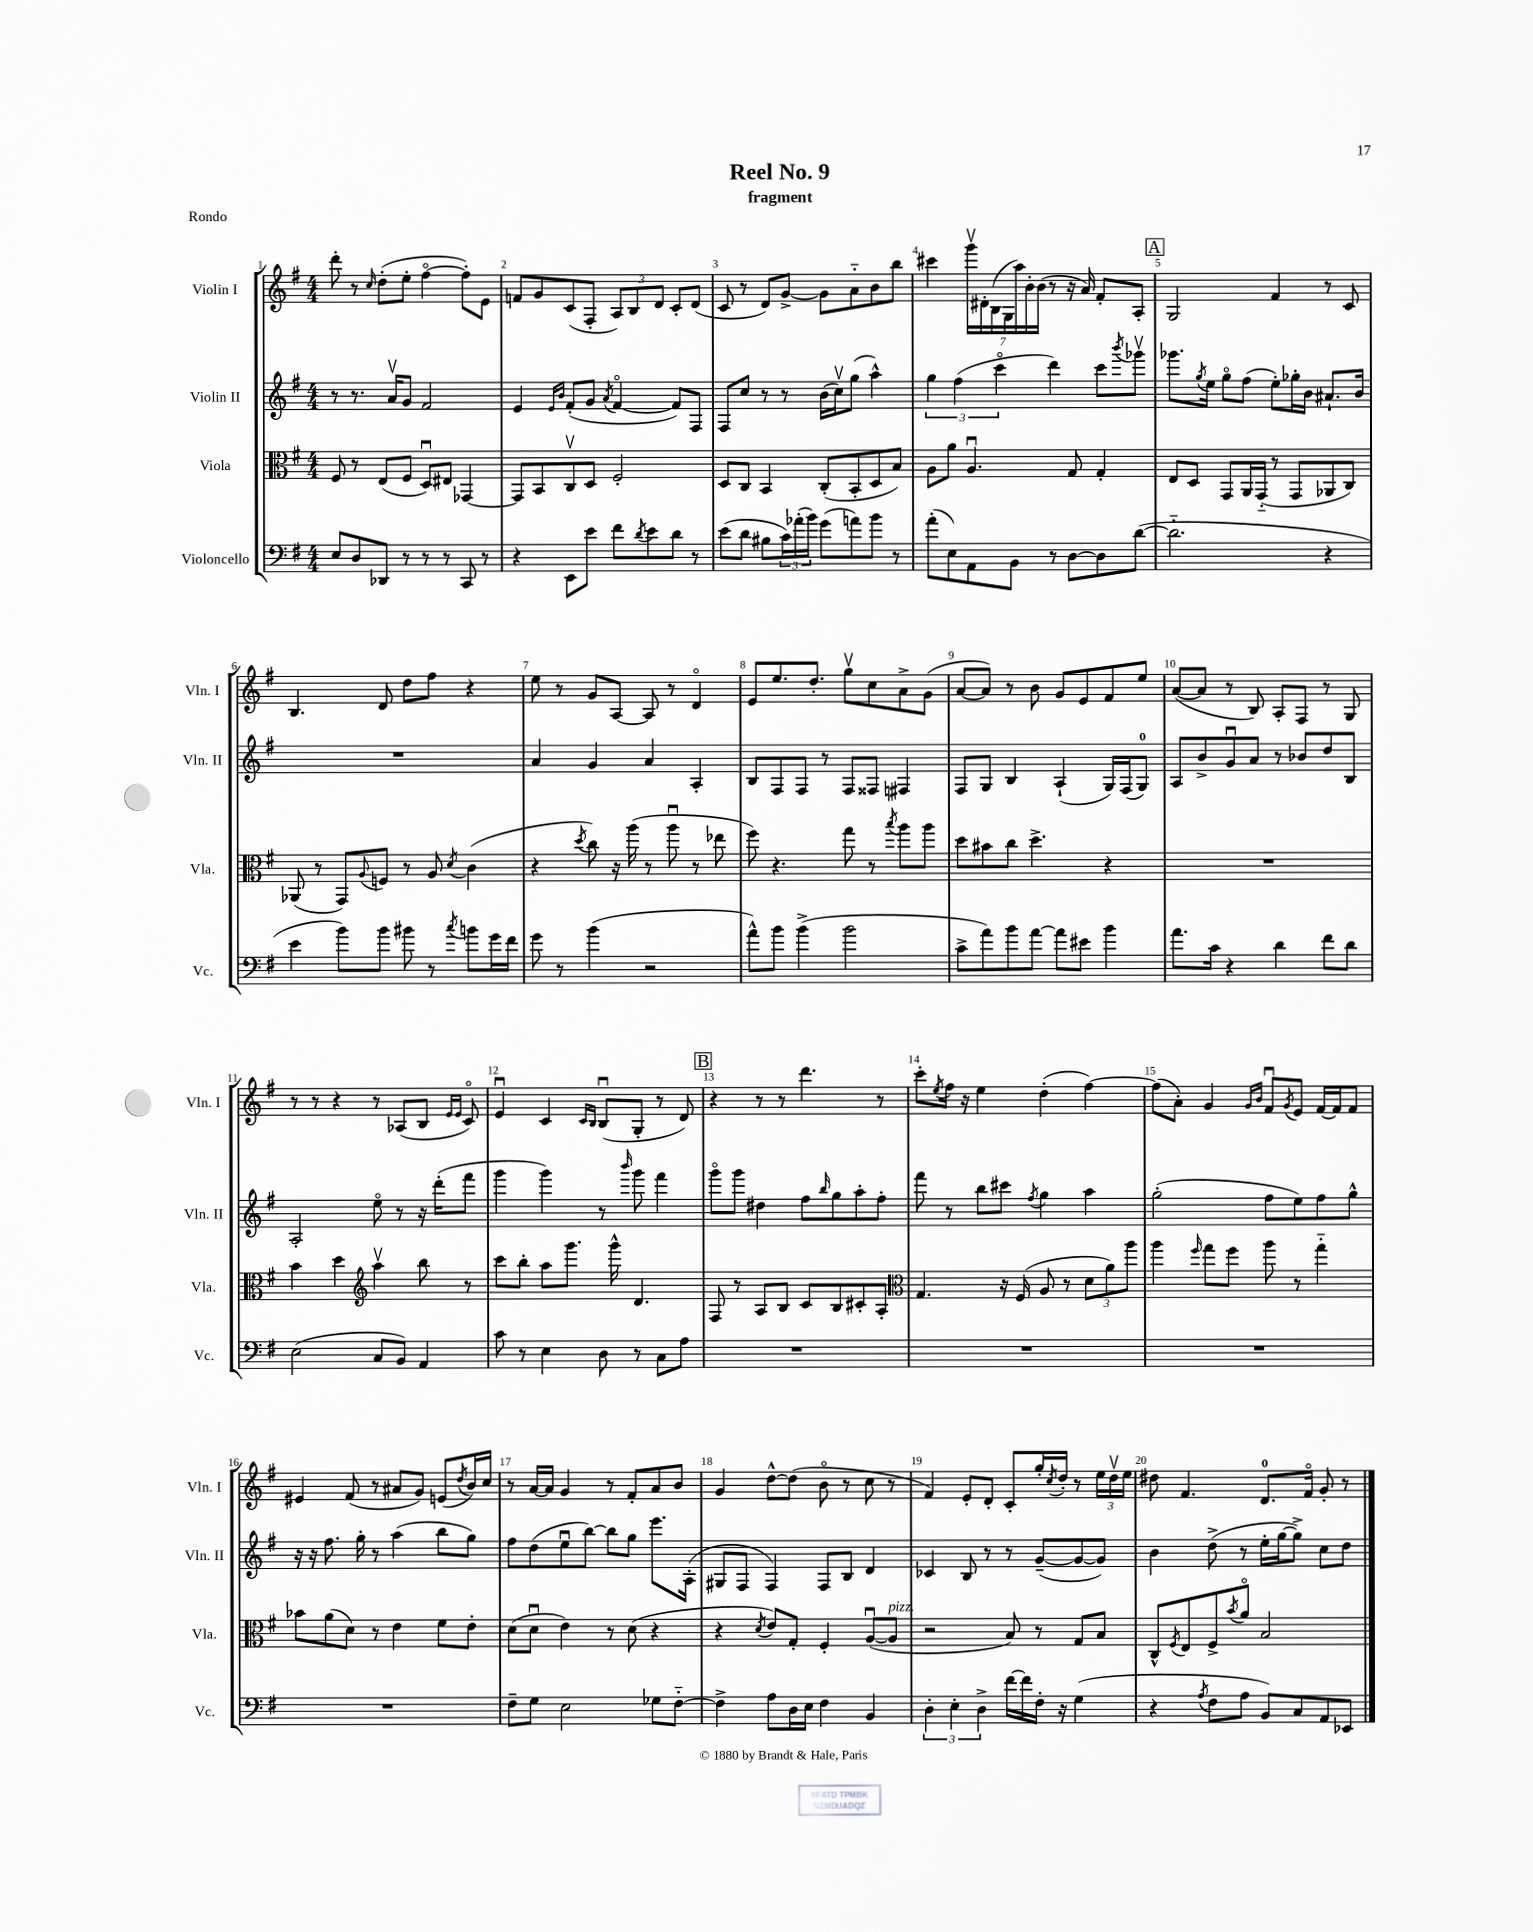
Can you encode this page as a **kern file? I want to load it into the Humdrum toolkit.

**kern	**kern	**kern	**kern
*part4	*part3	*part2	*part1
*staff4	*staff3	*staff2	*staff1
*I"Violoncello	*I"Viola	*I"Violin II	*I"Violin I
*I'Vc.	*I'Vla.	*I'Vln. II	*I'Vln. I
*clefF4	*clefC3	*clefG2	*clefG2
*k[f#]	*k[f#]	*k[f#]	*k[f#]
*M4/4	*M4/4	*M4/4	*M4/4
=1	=1	=1	=1
8E/L	8F#/	8r	8ddd'\
8D/	8r	8.r	8r
.	.	.	16qqcc/
8DD-X/J	(8E/L	.	(8dd'\L
.	.	16av/KL	.
8r	8F#/J	8g/J	8ee'\J
8r	8Du/L)	2f#/	[4ff#\
8r	8E#X/J	.	.
8CC/	[4GG-X/	.	8ff#'\L])
8r	.	.	8e\J
=2	=2	=2	=2
4r	8GG-/L]	4e/	8fn/L
.	8BB/	.	8g/
.	.	16qqe/LL	.
.	.	16qqb/JJ	.
8EE\L	8Cv/	(8f#'/L	(8c/
8e\J	8D/J	8g/J	8F#'/J
.	.	8qa/	.
8f#\L	2F#'/	[4f#/	12A/L)
.	.	.	12B/
8qd/	.	.	.
8e\	.	.	.
.	.	.	12d/J
8d\J	.	8f#/L])	8c'/L
8r	.	8F#/J	(8d/J
=3	=3	=3	=3
(8e\L	8D/L	8F#/L	8c/
8d\J	8C/J	8cc/J	8r
8B#X\L	4BB/	8r	8d/L)
24c\L)	.	8r	[8g^/J
(24a-X'\	.	.	.
24b\JJ)	.	.	.
(8g\L	(8C'/L	(16b\LL	8g\L]
.	.	16ccv\J)	.
8an\)	8BB'/	(8gg\J	8a\
8b\J	8D/	4aa^^\)	8b\
8r	8B/J)	.	8bb\J
=4	=4	=4	=4
(8a'\L	8A\L	6gg\	4ccc#X\
8E\)	8a\J	.	.
.	.	(6ff#\	.
8AA\	4.Au/	.	28gggv\LL
.	.	.	28d#X'\
.	.	.	(28B\
.	.	6ccc\	.
.	.	.	28G\
8BB\J	.	.	.
.	.	.	28aa\)
.	.	.	28b'\
.	.	.	(28b\JJ
8r	.	4ddd\)	8r
[8D\L	8G/	.	16r
.	.	.	16a/)
8D\]	4G'/	8ccc\L	8f#'/L
.	.	8qbbb/	.
([8d\J	.	8ggg-Xv\J	8A'/J
!!LO:REH:place=s1:t=A
=5	=5	=5	=5
2.d\]	8E/L	8.ggg-X\L	2G/
.	8D/J	.	.
.	.	8qgg/	.
.	.	16ee\Jk	.
.	8GG/L	8gg\L	.
.	16AA/L	(8ff#\J	.
.	(16GG/JJ	.	.
.	8r	8ee'\L)	4f#/
.	8GG/L	16gg-X'\L	.
.	.	16b\JJ	.
4r	8AA-X/	8.a#X`/L	8r
.	8C/J)	.	8c/
.	.	16b/Jk	.
!!LO:LB:g=z
=6	=6	=6	=6
4e\	(8AA-X/	1r	4.B/
.	8r	.	.
8b\L)	8GG/L)	.	.
.	8qqA/	.	.
8b\J	8Fn/J	.	8d/
8b#X\	8r	.	8dd\L
8r	8A/	.	8ff#\J
8qcc/	8qd/	.	.
8bn\L	(4c\	.	4r
16g\L	.	.	.
16f#\JJ	.	.	.
=7	=7	=7	=7
8g\	4r	4a/	8ee\
8r	.	.	8r
.	8qdd/	.	.
(4b\	8cc\)	4g/	8g/L
.	16r	.	[8A/J
.	(16aa\	.	.
2r	8r	4a/	8A/]
.	8aau\	.	8r
.	8r	4A'/	4d/
.	8ee-X\	.	.
=8	=8	=8	=8
8a^^\L)	8ff#\)	8B/L	8e/L
8b\J	4.r	8F#/	8.ee/
(4b^\	.	8F#/J	.
.	.	.	8.dd'/J
.	.	8r	.
2b\	8gg\	8F#/L	8ggv\L
.	8r	8F##X/J	8cc\
.	8qbb/	.	.
.	8aa\L	4F#X/	8a^\
.	8aa\J	.	(8g\J
=9	=9	=9	=9
8c^\L	8dd\L	8F#/L	[8a/L
8a\)	8b#X\	8G/J	8a/J])
8b\	8cc\J	4B/	8r
[8a\J	4.dd^\	.	8b\
8a\L]	.	(4A`/	8g/L
8e#X\J	.	.	8e/
4b\	4r	16G/LL)	8f#/
.	.	(16F#/J	.
.	.	8G/J)	8ee/J
=10	=10	=10	=10
8.a\L	1r	8A/L	([8a/L
.	.	8b^/	8a/J]
16c\Jk	.	.	.
4r	.	8gu/	8r
.	.	8a/J	8B/)
4d\	.	8r	8A'/L
.	.	8b-X/L	8F#/J
8f#\L	.	8dd/	8r
8d\J	.	8B/J	8G/
!!LO:LB:g=z
=11	=11	=11	=11
(2E\	4b\	2A'/	8r
.	.	.	8r
.	4dd\	.	4r
*	*clefG2	*	*
8C/L	4aav\	8ee\	8r
8BB/J)	.	8r	(8A-X/L
4AA/	8bb\	16r	8B/J
.	.	(16ddd'\KL	.
.	.	.	16qqe/LL
.	.	.	16qqe/JJ
.	8r	8fff#\J	8c/)
=12	=12	=12	=12
8c\	8ccc\L	4ggg\	4eu/
8r	8bb'\J	.	.
4E\	8aa\L	4ggg\)	4c/
.	8.ggg\J	.	.
.	.	.	16qqc/LL
.	.	.	16qqB/JJ
8D\	.	8r	(8Bu/L
.	16ggg^^\	.	.
.	.	16qqbbb/	.
8r	4.d/	8ggg\	8G'/J
8C\L	.	4fff#\	8r
8A\J	.	.	8d/)
!!LO:REH:place=s1:t=B
=13	=13	=13	=13
1r	8F#/	8ggg\L	4r
.	8r	8ggg\J	.
.	8A/L	4dd#X\	8r
.	8B/J	.	8r
.	8c/L	8ff#\L	4.ddd\
.	.	16qqbb/	.
.	8B/	8gg\	.
.	8c#X'/	8aa'\	.
.	8A'/J	8ff#'\J	8r
=14	=14	=14	=14
*	*clefC3	*	*
1r	4.G/	8fff#\	8ccc'\L
.	.	.	8qee/
.	.	8r	16ff#\Jk
.	.	.	16r
.	.	8bb\L	4ee\
.	16r	8ccc#X\J	.
.	(16F#/	.	.
.	.	8qff#/	.
.	8A/	4gg\	(4dd'\
.	8r	.	.
.	12d\L	4aa\	[4ff#\)
.	12a\)	.	.
.	12aa\J	.	.
=15	=15	=15	=15
1r	4aa\	(2gg'\	(8ff#\L]
.	.	.	8a'\J)
.	16qqff#/	.	.
.	8gg\L	.	4g/
.	8ff#\J	.	.
.	.	.	16qqg/LL
.	.	.	16qqb/JJ
.	8aa\	8ff#\L	8f#u/L
.	.	.	8qg/
.	8r	8ee\)	8e/J
.	4gg\	8ff#\	[16f#/LL
.	.	.	16f#/J]
.	.	8gg^^\J	8f#/J
!!LO:LB:g=z
=16	=16	=16	=16
1r	8b-X\L	16r	4e#X/
.	.	16r	.
.	(8a\	8.ff#\	.
.	8d\J)	.	(8f#/
.	.	16gg'\	.
.	8r	8r	8r
.	4e\	(4aa\	8a#X/L
.	.	.	8g/J)
.	8f#\L	8bb\L	(8en/L
.	.	.	8qdd/
.	8e'\J	8gg\J)	16b/L)
.	.	.	16cc/JJ
=17	=17	=17	=17
8F#~\L	(8d\L	8ff#\L	8r
8G\J	8du\J	(8dd\	[16a/LL
.	.	.	16a/JJ]
2E\	4e\)	8eeu\	4g/
.	.	[8bb\J)	.
.	8r	8bb\L]	8r
.	(8d\	8gg\J	8f#'/L
8G-X\L	4r	8.eee\L	8a/
[8F#\J	.	.	8b/J
.	.	(16A'\Jk	.
=18	=18	=18	=18
4F#^\]	4r	8G#X/L	4g/
.	.	8F#/J	.
.	8qd/	.	.
8A\L	8e/L)	4F#/)	[8dd^^\L
16D\L	8G'/J	.	(8dd\J]
16E\JJ	.	.	.
4F#\	4F#'/	8F#/L	8b\
.	.	8B/J	8r
4BB/	([8Au/L	4d/	8cc\
!	!LO:TX:a:i:t=pizz.	!	!
.	8A/J]	.	8r
=19	=19	=19	=19
6D'\	2r	4c-X/	4f#/)
6E'\	.	.	.
.	.	8B/	8e'/L
6D^\	.	.	.
.	.	8r	8d'/J
[16f#\LL	8B/)	8r	8c'/L
16f#\]	.	.	.
16F#'\JJ	8r	([8g~/L	16gg'/L
.	.	.	8qcc/
16r	.	.	16dd'/JJ
(4G\	8G/L	8g/_	8r
.	8B/J	8g/J])	24ee\LL
.	.	.	24ddv\
.	.	.	24ee\JJ
=20	=20	=20	=20
4r	8C^^/L	4b\	8dd#X\
.	8qF#/	.	.
.	8E/	.	4.f#/
8qA/	.	.	.
8F#\L	8F#^/	(8dd^\	.
.	8qb/	.	.
8A\J	8a/J	8r	.
8BB/L)	2B/	16ee'\LL	8.d/L
.	.	[16gg\J	.
8C/	.	8gg^\J])	.
.	.	.	16f#/Jk
8AA/	.	8cc\L	8g'/
8EE-X/J	.	8dd\J	8r
==	==	==	==
*-	*-	*-	*-
